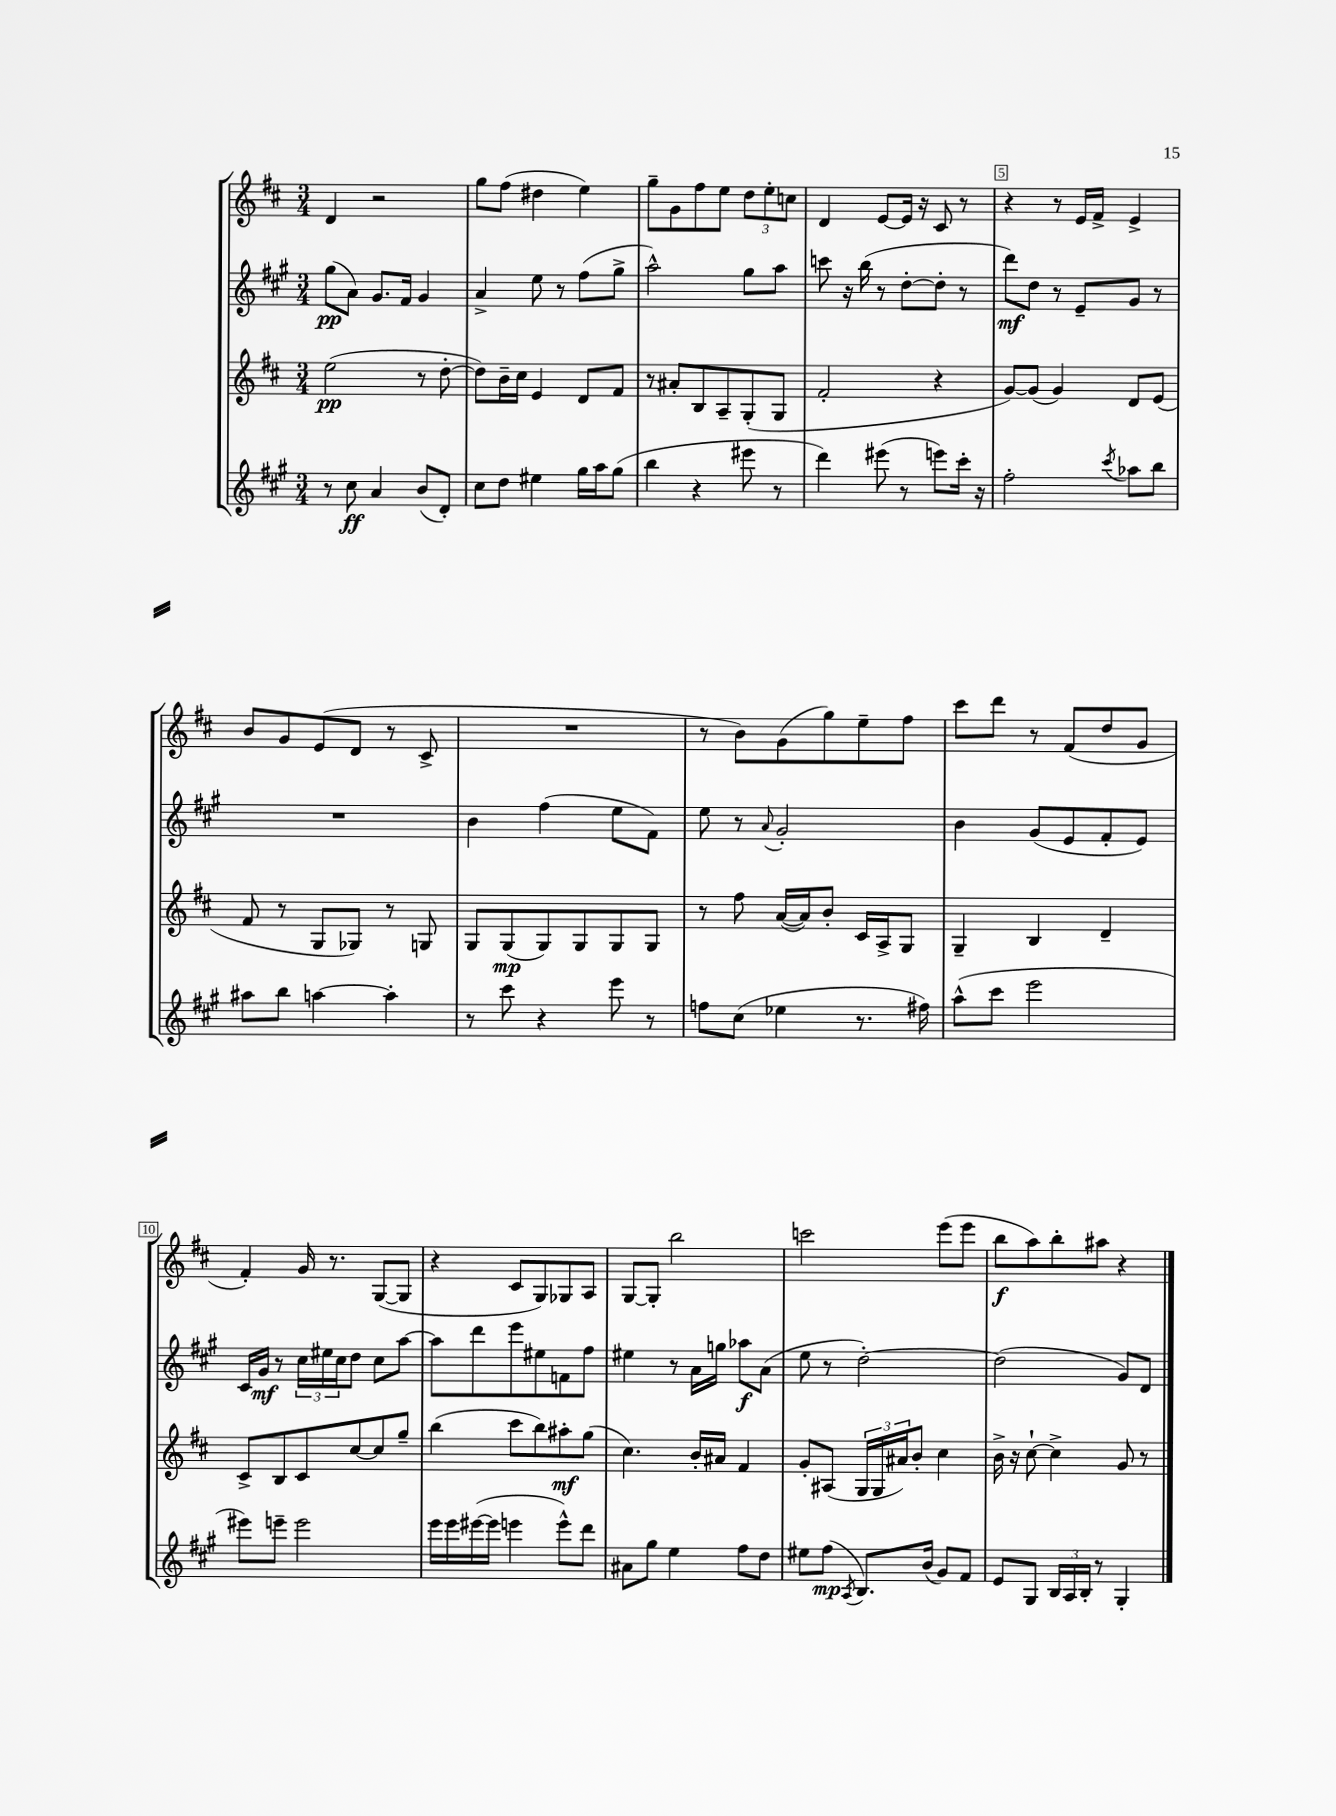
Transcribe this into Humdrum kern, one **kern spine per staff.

**kern	**kern	**kern	**kern
*staff4	*staff3	*staff2	*staff1
*clefG2	*clefG2	*clefG2	*clefG2
*k[f#c#g#]	*k[f#c#]	*k[f#c#g#]	*k[f#c#]
*M3/4	*M3/4	*M3/4	*M3/4
8r	(2ee	(8gg#	4d
8cc#	.	8a)	.
4a	.	8.g#	2r
.	.	16f#	.
(8b	8r	4g#	.
8d')	[8dd'	.	.
=	=	=	=
8cc#	8dd])	4a^	8gg
8dd	16b~	.	(8ff#
.	16cc#	.	.
4ee#	4e	8ee	4dd#
.	.	8r	.
16gg#	8d	(8ff#	4ee)
16aa	.	.	.
(8gg#	8f#	8gg#^	.
=	=	=	=
4bb	8r	2aa^^)	8gg~
.	8a#'	.	8g
4r	8B	.	8ff#
.	8A~	.	8ee
8eee#	(8G'	8gg#	12dd
.	.	.	12ee'
8r	8G	8aa	.
.	.	.	12cc
=	=	=	=
4ddd)	2f#'	8ccc	4d
.	.	16r	.
.	.	(16bb	.
(8eee#	.	8r	[8e
8r	.	[8dd'	16e]
.	.	.	16r
8eee)	4r	8dd']	8c#
16ccc#'	.	8r	8r
16r	.	.	.
=	=	=	=
2ff#'	[8g)	8ddd)	4r
.	(8g]	8dd	.
.	4g)	8r	8r
.	.	8e~	16e
.	.	.	16f#^
8qccc#	.	.	.
8aa-	8d	8g#	4e^
8bb	(8e	8r	.
=	=	=	=
8aa#	8f#	2.r	8b
8bb	8r	.	8g
[4aa	8G	.	(8e
.	8G-)	.	8d
4aa']	8r	.	8r
.	8G	.	8c#^
=	=	=	=
8r	8G	4b	2.r
8ccc#	(8G	.	.
4r	8G)	(4ff#	.
.	8G	.	.
8eee	8G	8ee	.
8r	8G	8f#)	.
=	=	=	=
8ff	8r	8ee	8r
(8cc#	8ff#	8r	8b)
.	.	8qqa	.
4ee-	([16a	2g#'	(8g
.	16a])	.	.
.	8b'	.	8gg)
8.r	16c#	.	8ee~
.	16A^	.	.
.	8G	.	8ff#
16ff#)	.	.	.
=	=	=	=
(8aa^^	4G~	4b	8ccc#
8ccc#	.	.	8ddd
2eee	4B	(8g#	8r
.	.	8e	(8f#
.	4d~	8f#'	8dd
.	.	8e)	8g
=	=	=	=
8eee#)	8c#^	16c#	4f#')
.	.	16g#	.
8eee~	8B	8r	.
2eee	8c#	24cc#	16g
.	.	24ee#	.
.	.	.	8.r
.	.	24cc#	.
.	[8cc#	8dd	.
.	8cc#]	8cc#	([8G
.	8gg~	[8aa	8G]
=	=	=	=
16eee	(4bb	8aa]	4r
16eee	.	.	.
([16eee#	.	8ddd	.
16eee#]	.	.	.
4eee	8ccc#	8eee	8c#
.	8bb)	8ee#	8G)
8eee^^)	8aa#'	8f	8G-
8ddd	(8gg	8ff#	8A
=	=	=	=
8a#	4.cc#)	4ee#	[8G
8gg#	.	.	8G']
4ee	.	8r	2bb
.	16b'	16a	.
.	16a#	16gg	.
8ff#	4f#	8aa-	.
8dd	.	(8a	.
=	=	=	=
8ee#	8g'	8ee	2ccc
(8ff#	(8A#	8r	.
8qA	.	.	.
8.B)	24G	[2dd')	.
.	24G	.	.
.	24a#)	.	.
.	8b'	.	.
(16b	.	.	.
8g#)	4cc#	.	(8eee
8f#	.	.	8eee
=	=	=	=
8e	16b^	(2dd]	8bb
.	16r	.	.
8G#	[8cc#`	.	8aa)
24B	4cc#^]	.	8bb'
24A	.	.	.
24B'	.	.	.
8r	.	.	8aa#
4G#'	8g	8g#)	4r
.	8r	8d	.
==	==	==	==
*-	*-	*-	*-
